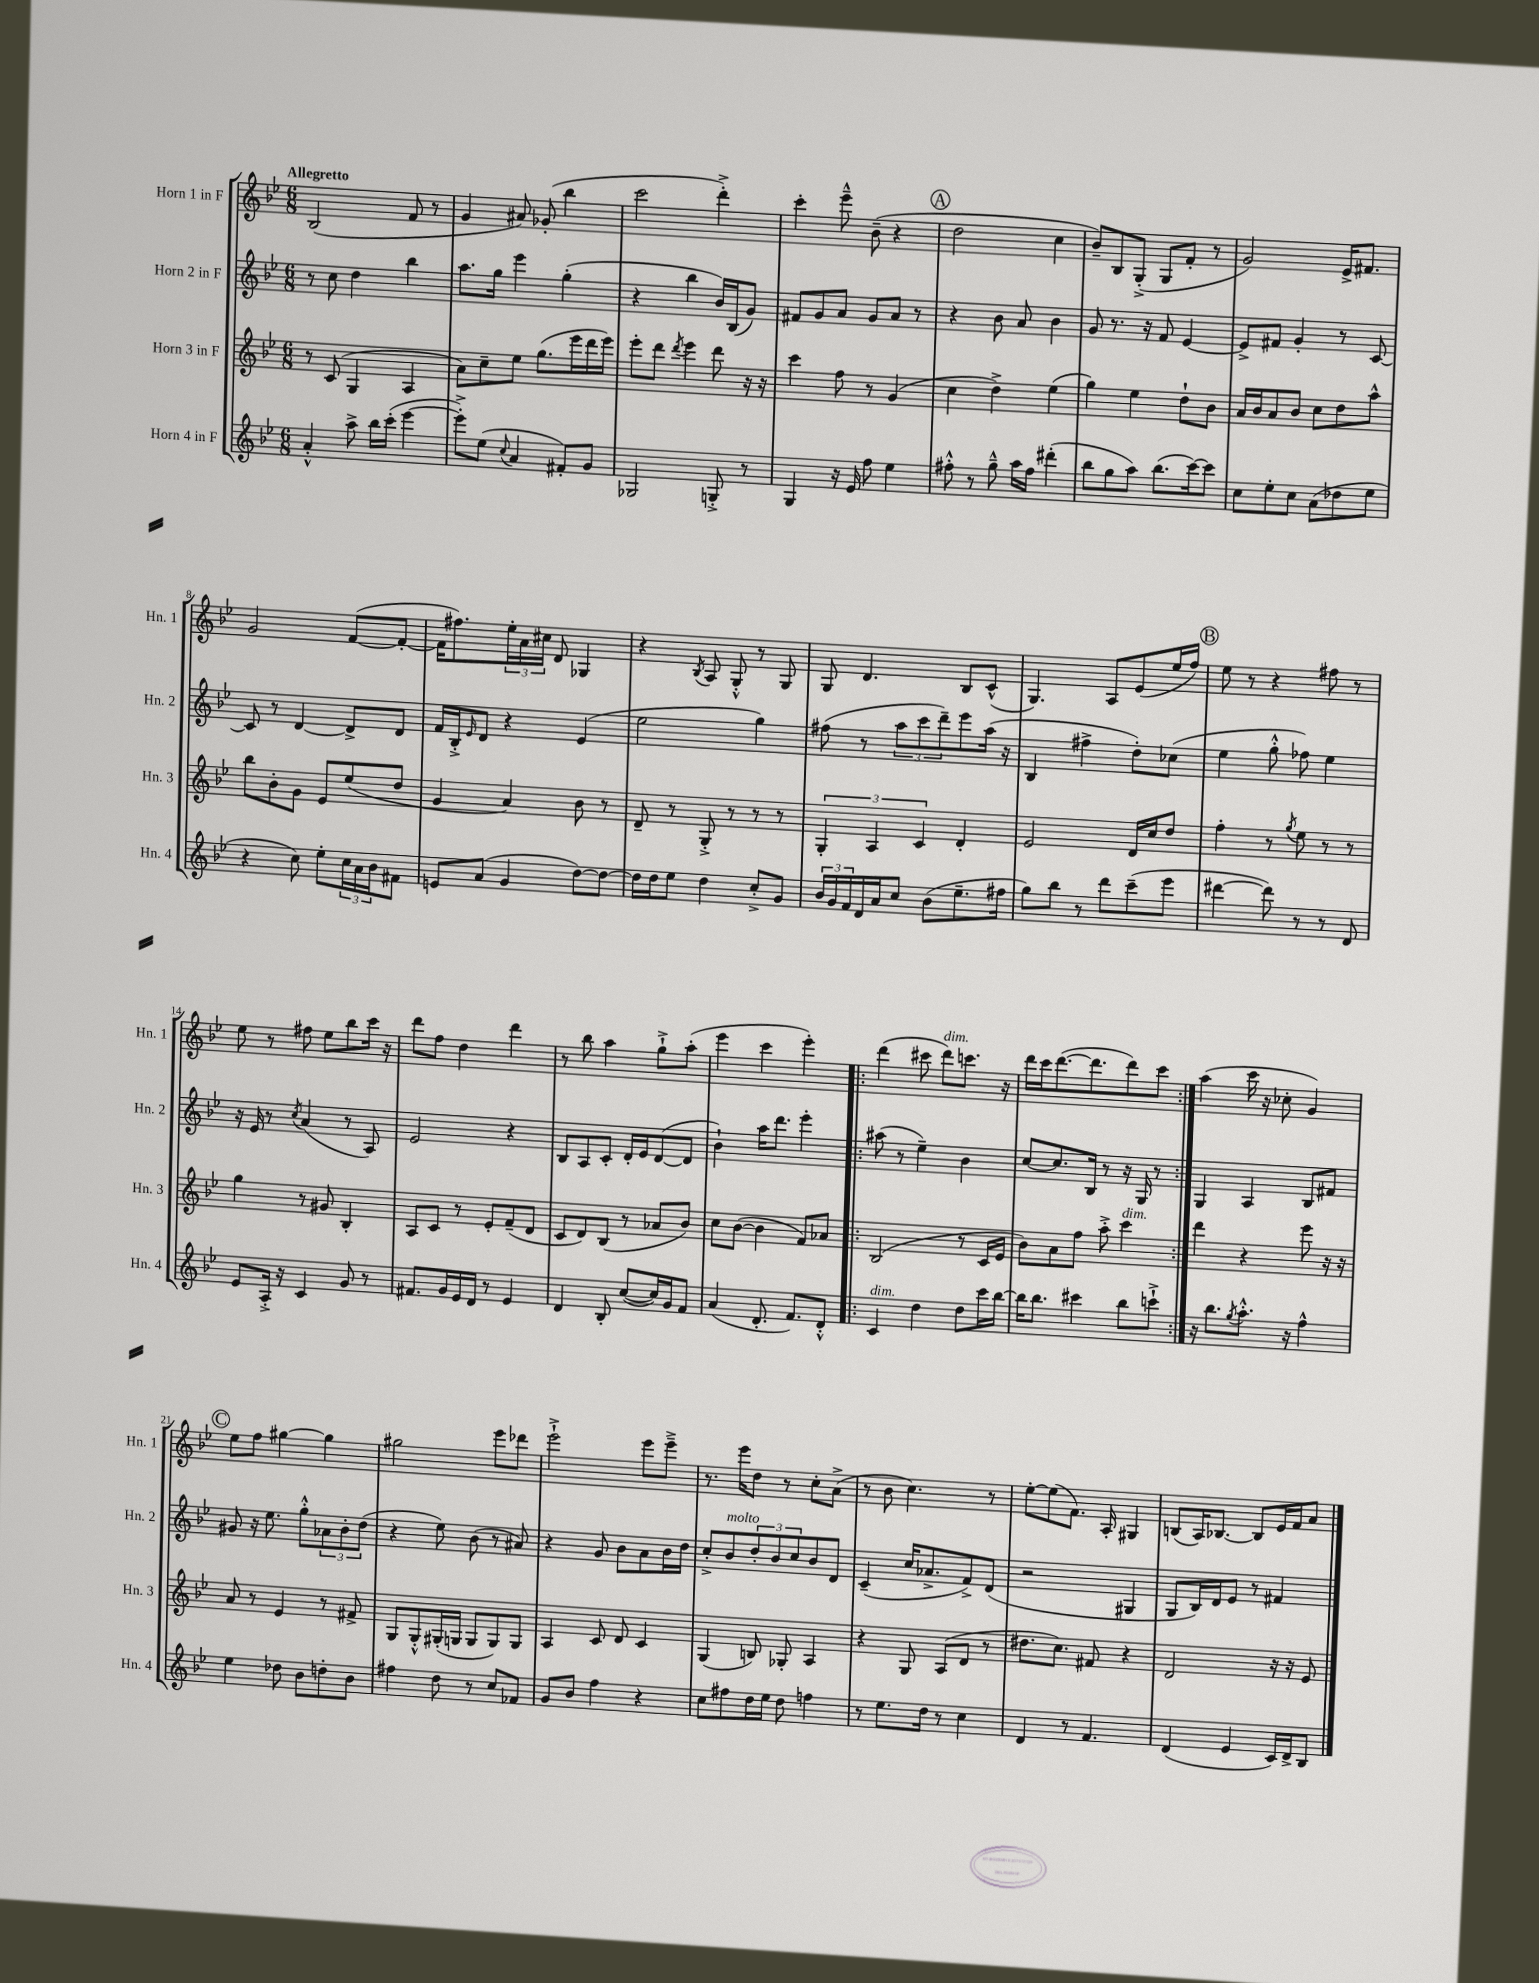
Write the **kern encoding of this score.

**kern	**kern	**kern	**kern
*staff4	*staff3	*staff2	*staff1
*clefG2	*clefG2	*clefG2	*clefG2
*k[b-e-]	*k[b-e-]	*k[b-e-]	*k[b-e-]
*M6/8	*M6/8	*M6/8	*M6/8
4a'^^/	8r	8r	(2B-/
.	(8c/	8cc\	.
8aa^\	4G/	4dd\	.
16bb-\LL	.	.	.
(16ccc'\JJ	.	.	.
[4eee-\	4A/	4bb-\	8f/
.	.	.	8r
=	=	=	=
8eee-'^\]L)	8a\L)	8.aa\L	4g/
(8ee-\J	8cc~\	.	.
.	.	16gg\Jk	.
8qqcc/	.	.	.
4a/	8ee-\J	4eee-\	8a#/)
.	(8.gg\L	.	(8g-'/
8f#'/L)	.	(4gg'\	4bb-\
.	16eee-\L	.	.
8g/J	16ddd\	.	.
.	16eee-\JJ)	.	.
=	=	=	=
2G-/	8eee-'\L	4r	2ccc\
.	8ddd\J	.	.
.	8qddd/	.	.
.	4eee-\	4bb-\	.
8G'^/	8ddd\	16b-/LL)	4ddd'^\)
.	.	(16B-/J	.
8r	16r	8g/J)	.
.	16r	.	.
=	=	=	=
4G/	4ccc\	8f#/L	4ccc'\
.	.	8g/	.
16r	8ff\	8a/J	8eee-~^^\
16e-/	.	.	.
8ff\	8r	8g/L	(8b-~\
4ee-\	(4g/	8a/J	4r
.	.	8r	.
=	=	=	=
8ff#'^^\	4cc\	4r	2dd\
8r	.	.	.
8gg~^^\	4dd^\)	8b-\	.
16aa\LL	.	8a/	.
16ff#\JJ	.	.	.
(4ddd#'\	(4ee-\	4b-\	4cc\
=	=	=	=
8bb-\L	4gg\)	8g/	8b-~/L)
8gg\	.	8.r	8B-/
8aa\J)	4ee-\	.	(8G'^/J
.	.	16r	.
(8.bb-\L	.	8f/	8G/L
.	8dd`\L	[4e-/	8f'/J
[16ccc\k)	.	.	.
8ccc\]J	8b-\J	.	8r
=	=	=	=
8cc\L	16a/LL	8e-^/]L	2g/)
.	16b-/J	.	.
8ee-'\	8a/	8f#/J	.
8cc\J	8b-/J	4g'/	.
(8a\L	8cc\L	.	.
8dd-\	8dd\	8r	16e-^/LK
.	.	.	8.f#/J
8ee-\J	8aa^^\J	[8c/	.
=	=	=	=
4r	8bb-\L	8c/]	2g/
.	8b-'\	8r	.
8cc\)	8g\J	[4d/	.
8ee-'\L	8e-/L	.	.
24cc\L	(8ee-/	8d^/]L	([8f/L
24a\	.	.	.
24b-\J	.	.	.
8f#\J	8dd/J	8d/J	8f'/_J
=	=	=	=
8e/L	4g/	16f/LL	16f\]LK
.	.	16B-'^/J	8.ff#\)
.	.	16qqe-/	.
(8a/J	.	8d/J	.
4g/	4a/)	4r	24ee-'\L
.	.	.	24a\
.	.	.	24cc#\JJ
.	.	.	8d/
[8dd\L)	8b-\	(4e-/	4G-/
8dd\_J	8r	.	.
=	=	=	=
16dd\]LL	8d~/	2ee-\	4r
16dd\J	.	.	.
8ee-\J	8r	.	.
.	.	.	8qB-/
4dd\	8G'^/	.	8A/
.	8r	.	8G'^^/
8cc'^/L	8r	4gg\)	8r
8g/J	8r	.	8G/
=	=	=	=
24b-/LL	6G'/	(8ff#\	8G/
24g/	.	.	.
24f/	.	.	.
16d/	.	8r	4.d/
.	6A/	.	.
16a/J	.	.	.
8cc/J	.	12aa\L	.
.	6c/	12ccc\	.
(8b-\L	.	.	.
.	.	12ddd~\)	.
8.ee-~\	4d'/	8eee-\	8B-/L
.	.	(16aa\Jk	(8c^^/J
16ff#\Jk	.	16r	.
=	=	=	=
8gg\L)	2e-/	4B-/	4.G/)
8bb-\J	.	.	.
8r	.	4ff#^\	.
8ddd\L	.	.	8A/L
(8ccc~\	16d/LL	8dd'\L)	(8e-/
.	16cc/J	.	.
8eee-\J	8dd/J	(8cc-\J	16ee-/L
.	.	.	16ff/JJ)
=	=	=	=
[4ddd#\	4ff'\	4ee-\	8ee-\
.	.	.	8r
8ddd#\])	8r	8gg'^^\	4r
.	8qgg/	.	.
8r	8ee-\	8ff-\)	.
8r	8r	4ee-\	8ff#\
8d/	8r	.	8r
=	=	=	=
8e-/L	4gg\	16r	8ee-\
.	.	16e-/	.
16A'^/Jk	.	8r	8r
16r	.	.	.
.	.	8qcc/	.
4c/	8r	(4a/	8ff#\
.	8g#/	.	8ee-\L
8g/	4B-'/	8r	8bb-\
8r	.	8A/)	16ccc\Jk
.	.	.	16r
=	=	=	=
8.f#/L	8A/L	2e-/	8ddd\L
.	8c/J	.	8ff\J
16g/L	.	.	.
16e-/	8r	.	4dd\
16d/JJ	.	.	.
8r	8e-'/L	.	.
4e-/	(8f~/	4r	4ddd\
.	8d/J	.	.
=	=	=	=
4d/	8c/L	8B-/L	8r
.	8d/)	8A/	8bb-\
8B-'/	(8B-/J	8c'/J	4aa\
([8cc/L	8r	16d'/LL	.
.	.	16e-/J	.
16cc/]L)	8a-/L	([8d/	8gg`^\L
16g/J	.	.	.
8f/J	8b-/J)	8d/]J	(8aa'\J
=	=	=	=
(4a/	8cc\L	4b-`\)	4eee-\
.	([8b-\J	.	.
8.d'/	4b-\]	16aa\LK	4ccc\
.	.	8.ddd\J	.
8.f/L)	.	.	.
.	8f/L)	4eee-'\	4eee-'\)
8d'^^/J	8a-/J	.	.
=!|:	=!|:	=!|:	=!|:
4c/	(2B-/	(8aa#\	(4ddd\
.	.	8r	.
4dd\	.	4ee-~\)	8ccc#\
.	.	.	8ddd\L)
8dd\L	8r	4b-\	8.ccc\J
16ccc\L	16c/LL	.	.
[16bb-\JJ	16e-/JJ	.	16r
=	=	=	=
16bb-\]LK	8b-\L)	[8cc/L	16ddd\LL
8.bb-\J	.	.	16ccc\J
.	8a\	8.cc/]	([8.ddd\
4ccc#\	8ff\J	.	.
.	.	16B-/Jk	8.ddd\]
.	8aa'^\	8r	.
8bb-\L	4ccc\	16r	8ddd\)
.	.	16G/	.
8ccc`^\J	.	8r	8ccc\J
=:|!	=:|!	=:|!	=:|!
16r	4ddd\	4G/	(4aa\
8.bb-\L	.	.	.
8qgg/	.	.	.
8.aa'^^\J	4r	4A/	16ccc\
.	.	.	16r
.	.	.	8cc-'\
16r	.	.	.
4ff^^\	8eee-\	8B-/L	4g/)
.	16r	8f#/J	.
.	16r	.	.
=	=	=	=
4ee-\	8a/	8g#/	8ee-\L
.	8r	16r	8ff\J
.	.	8.ee-\	.
8dd-\	4e-/	.	[4gg#\
8b-\L	.	8gg'^^\L	.
8dd'\	8r	12a-\	4gg#\]
.	.	12b-'\	.
8b-\J	8f#^/	.	.
.	.	(12dd\J	.
=	=	=	=
4ff#\	8G/L	4r	2gg#\
.	8G'^^/	.	.
8dd\	(16G#'/L	8ee-\)	.
.	16G/JJ	.	.
8r	8G/L	(8b-\	.
8cc/L	8G/)	8r	8eee-\L
8f-/J	8G/J	8a#/)	8ddd-\J
=	=	=	=
8g/L	4A/	4r	2eee-`^\
8b-/J	.	.	.
4ff\	8c/	8g/	.
.	8d/	8b-\L	.
4r	4c/	8a\	8eee-\L
.	.	16b-\L	8eee-~^\J
.	.	16dd\JJ	.
=	=	=	=
8cc\L	(4G/	8cc'^/L	8.r
8ff#\	.	8b-/	.
.	.	.	16eee-\LK
16dd\L	8B/)	12dd'/	8dd\J
16ee-\JJ	.	.	.
.	.	12b-/	.
8dd\	8G-'/	.	8r
.	.	12cc/	.
4ff\	4A/	8b-/	8cc'\L
.	.	8d/J	(8a^\J
=	=	=	=
8r	4r	(4c~/	8r
8.ee-\L	.	.	8b-\
.	8G/	16cc/LK	4.cc\)
16dd\Jk	.	8.a-^/	.
8r	(8A/L	.	.
4cc\	8d/J	8f^/)	.
.	8r	(8d/J	8r
=	=	=	=
4d/	8.dd#\L	2r	[8ee-'\L
.	.	.	(8ee-\]
.	8.cc\J)	.	.
8r	.	.	8.f\J)
4.f/	8f#/	.	.
.	.	.	16A'/
.	4r	4G#/	4G#/
=	=	=	=
(4d/	2d/	8G/L	(8B/L
.	.	16B-/L)	16A/K)
.	.	16d/J	[8.B-/J
4e-/	.	8e-/J	.
.	.	8r	8B-/]L
16c/LL)	16r	4f#/	16e-/L
16d^/J	16r	.	16f/J
8B-/J	8e-/	.	8a/J
==	==	==	==
*-	*-	*-	*-
